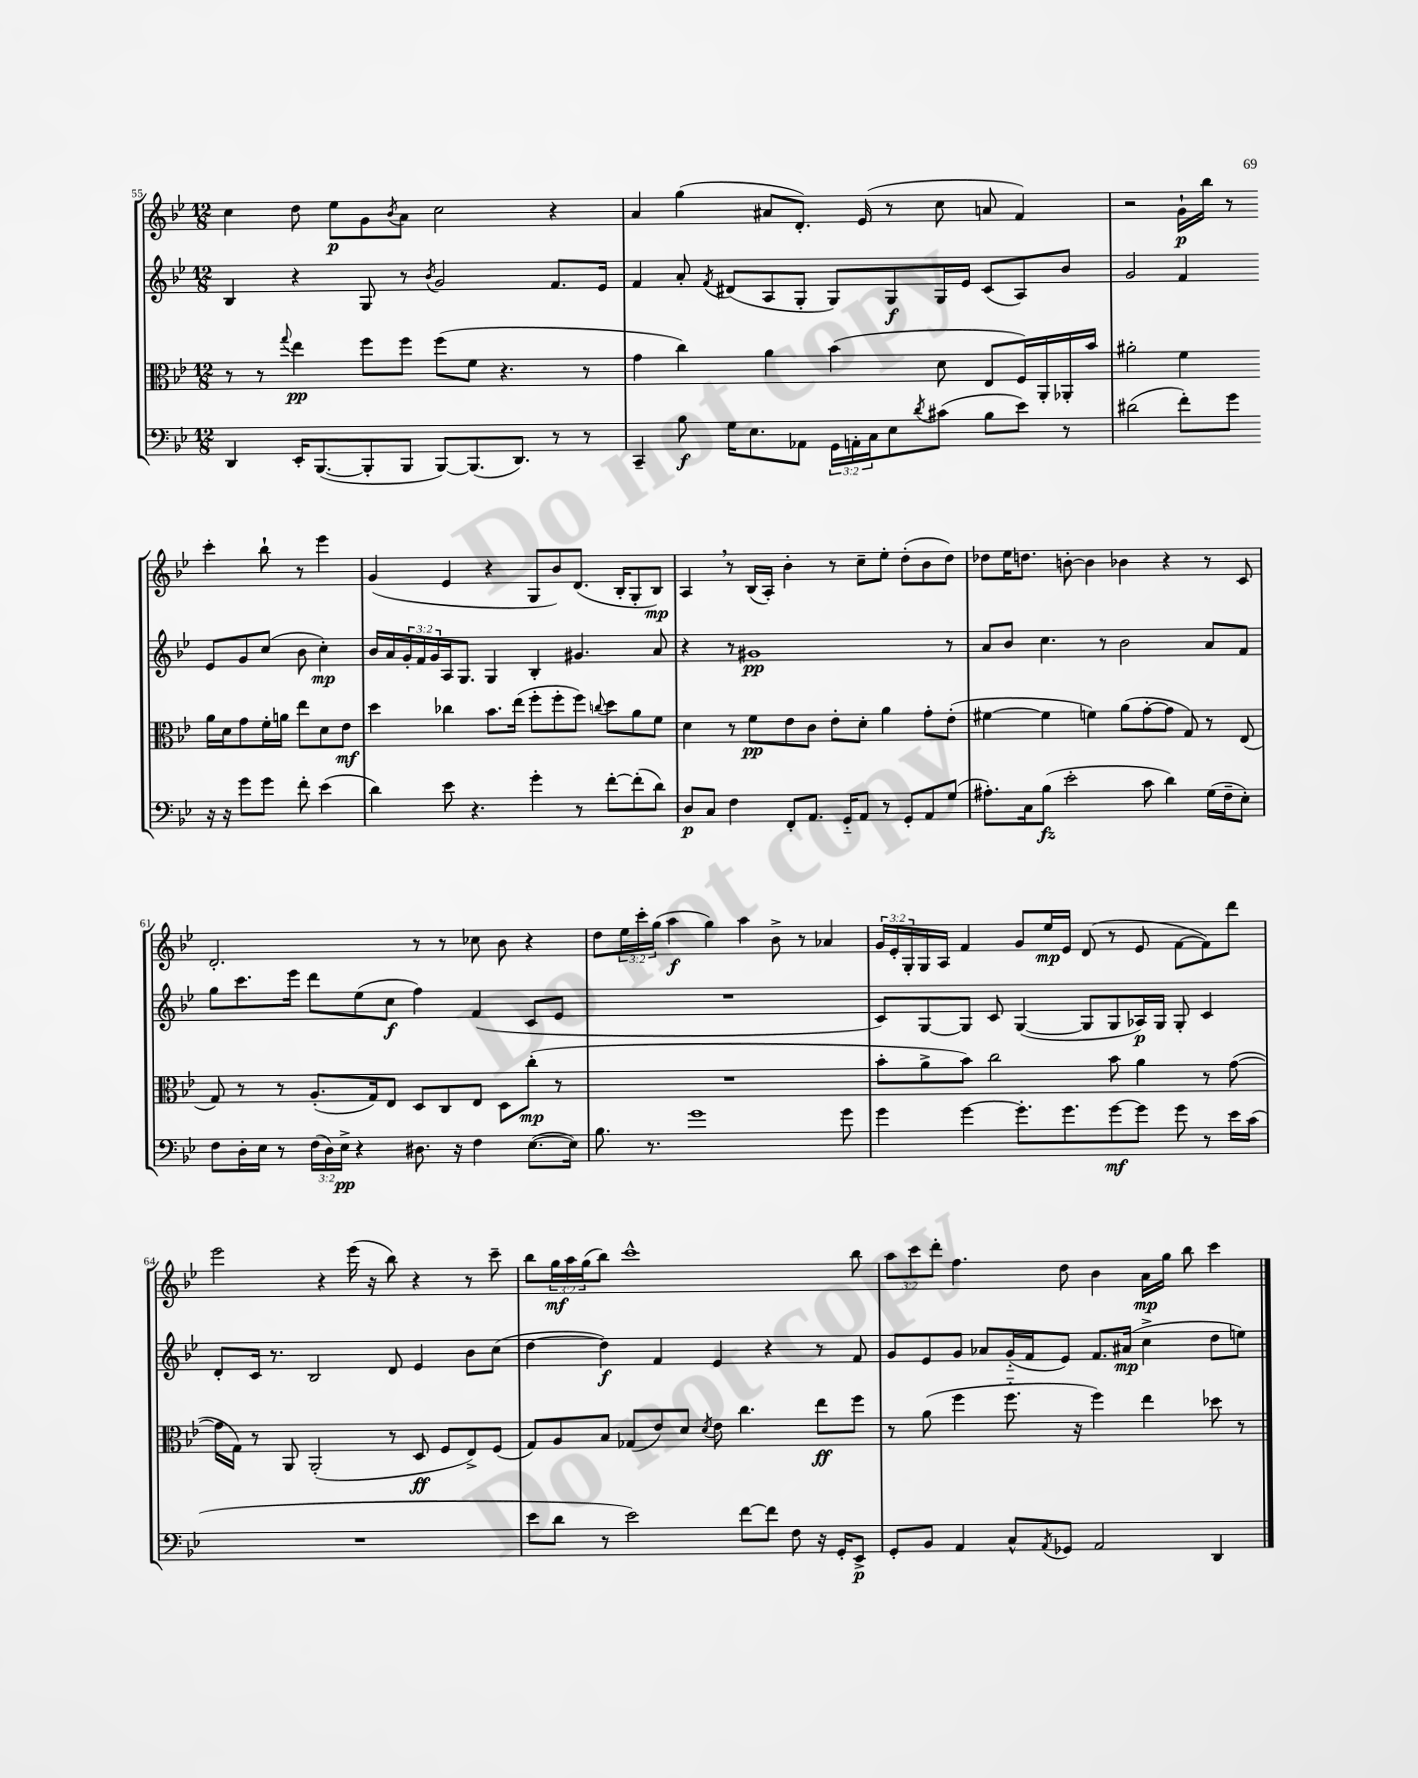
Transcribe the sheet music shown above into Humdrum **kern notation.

**kern	**kern	**kern	**kern
*staff4	*staff3	*staff2	*staff1
*clefF4	*clefC3	*clefG2	*clefG2
*k[b-e-]	*k[b-e-]	*k[b-e-]	*k[b-e-]
*M12/8	*M12/8	*M12/8	*M12/8
4DD	8r	4B-	4cc
.	8r	.	.
.	8qqgg	.	.
16EE-'	4ee-	4r	8dd
([8.BBB-	.	.	.
.	.	.	8ee-
8BBB-']	8ff	8G	8g
.	.	.	8qb-
8BBB-	8ff	8r	8a
.	.	8qb-	.
[8BBB-)	(8ff	2g	2cc
(8.BBB-]	8f	.	.
.	4.r	.	.
8.DD)	.	.	.
8r	.	8.f	4r
8r	8r	.	.
.	.	16e-	.
=	=	=	=
4CC~	4g	4f	4a
8B-	4cc)	8a'	(4gg
.	.	8qf	.
16G	.	(8d#	.
8.E-	.	.	.
.	4a	8A	8a#
8AA-	.	8G'	8.d')
24GG	(4b-	8G)	.
24AA'	.	.	.
.	.	.	(16e-
24C	.	.	.
8E-	.	8G	8r
8qd	.	.	.
(8c#	8d	16G	8cc
.	.	16e-	.
8B-	8E-	(8c	8a
8e-)	16F)	8A)	4f)
.	16AA'	.	.
8r	16AA-'	8b-	.
.	16b-	.	.
=	=	=	=
(2d#	2a#'	2g	2r
8f')	4f	4f	16g`
.	.	.	16bb-
8g	.	.	8r
16r	16a#	8e-	4ccc'
16r	16d	.	.
8g	8g	8g	.
8g	16f'	(8cc	8bb-`
.	16a	.	.
8f'	8ee-	8b-	8r
(4e-	8d	4cc')	4eee-
.	8e-	.	.
=	=	=	=
4d)	4dd	16b-	(4g
.	.	16a	.
.	.	24g'	.
.	.	24f	.
.	.	24g	.
8e-	4cc-	16A	4e-
.	.	8.G	.
4.r	.	.	.
.	8.b-	4G	4r
.	(16ee-	.	.
4g'	8ff'	4B-'	8G
.	8ff'	.	8b-)
8r	8ff)	4.g#	(8.d
.	8qqcc	.	.
[8f'	8dd	.	.
.	.	.	16B-'
(8f']	8a	.	8G'
8d)	8f	8a	8B-)
=	=	=	=
8D	4d	4r	4A
8C	.	.	.
4F	8r	8r	8r
.	8f	1g#	(16B-
.	.	.	16A')
8FF'	8e-	.	4b-'
8.AA	8c	.	.
.	8e-'	.	8r
16GG'~	.	.	.
8AA	8d'	.	8cc~
8r	4a	.	8ee-'
8GG'	.	.	(8dd'
8AA	8g'	.	8b-
(8G	(8e-'	8r	8dd)
=	=	=	=
8.A#')	[4f#	8a	8dd-
.	.	8b-	16ee-
16C	.	.	8.dd
(8B-	4f#]	4.cc	.
2e-'	.	.	[8b'
.	4f)	.	4b]
.	.	8r	.
.	(8a	2b-	4b-
8c	[8g'	.	.
4d)	8g]	.	4r
.	8G)	.	.
(16G	8r	8a	8r
16F~	.	.	.
8E-')	(8E-	8f	8c
=	=	=	=
8F	8G)	8gg	2.d'
16D'	8r	8.ccc	.
16E-	.	.	.
8r	8r	.	.
.	.	16eee-	.
(24F	(8.A'	8ddd	.
24D)	.	.	.
24E-^	.	.	.
4r	.	(8ee-	.
.	16G)	.	.
.	8E-	8cc	.
8.D#	8D	4ff)	8r
.	8C	.	8r
16r	.	.	.
4F	8E-	(4f	8cc-
.	8D	.	8b-
([8.E-	(8cc'	8c	4r
.	8r	8e-	.
16E-])	.	.	.
=	=	=	=
8.B-	1.r	1.r	8dd
.	.	.	24ee-
.	.	.	24ccc'
8.r	.	.	.
.	.	.	(24gg
.	.	.	4aa
1g	.	.	.
.	.	.	4gg)
.	.	.	4aa
.	.	.	8b-^
.	.	.	8r
.	.	.	4a-
8g	.	.	.
=	=	=	=
4g	8b-'	8c)	24g
.	.	.	24e-'
.	.	.	24G'
.	8a^	[8G	16G
.	.	.	16A
[4g	8b-)	8G]	4f
.	2cc	8c	.
8.g']	.	([4G	8g
.	.	.	16ee-
8.g	.	.	16e-
.	.	8G]	(8d
[8g	8b-	8G	8r
8g]	4a	16A-)	8e-
.	.	16G	.
8g	.	8G'	[8f
8r	8r	4c	8f])
16e-	([8g	.	8ddd
(16c	.	.	.
=	=	=	=
1.r	16g]	8d'	2eee-
.	16G)	.	.
.	8r	16c	.
.	.	8.r	.
.	8AA	.	.
.	(2AA'	2B-	.
.	.	.	4r
.	.	.	(16eee-
.	.	.	16r
.	8r	8d	8bb-)
.	8D	4e-	4r
.	8F	.	.
.	8E-^)	8b-	8r
.	(8F	(8cc	8ccc~
=	=	=	=
8e-	8G)	[4dd	8bb-
8d	8A	.	24gg
.	.	.	24aa
.	.	.	(24gg
8r	8B-	4dd])	8bb-)
2e-)	(8G-	.	1ccc^^
.	8e-)	4f	.
.	8d	.	.
.	8qd	.	.
.	8e-	4e-	.
[8f	4.cc	.	.
8f]	.	4r	.
8F	.	.	.
16r	8ee-	8r	.
16GG'	.	.	.
8EE-^	8ff	8f	8bb-
=	=	=	=
8GG'	8r	8g	12aa
.	.	.	12ccc
8BB-	(8a	8e-	.
.	.	.	12ddd'
4AA	4ff	8g	4.ff
.	.	8a-	.
8C^^	8.ff'~	(16g'~	.
.	.	16f	.
8qAA	.	.	.
8GG-	.	8e-)	8dd
.	16r	.	.
2AA	4ff)	8.f	4b-
.	.	(16a#	.
.	4ee-	4cc^	16a
.	.	.	16gg
.	.	.	8bb-
4DD	8dd-	8dd	4ccc
.	8r	8ee)	.
==	==	==	==
*-	*-	*-	*-
